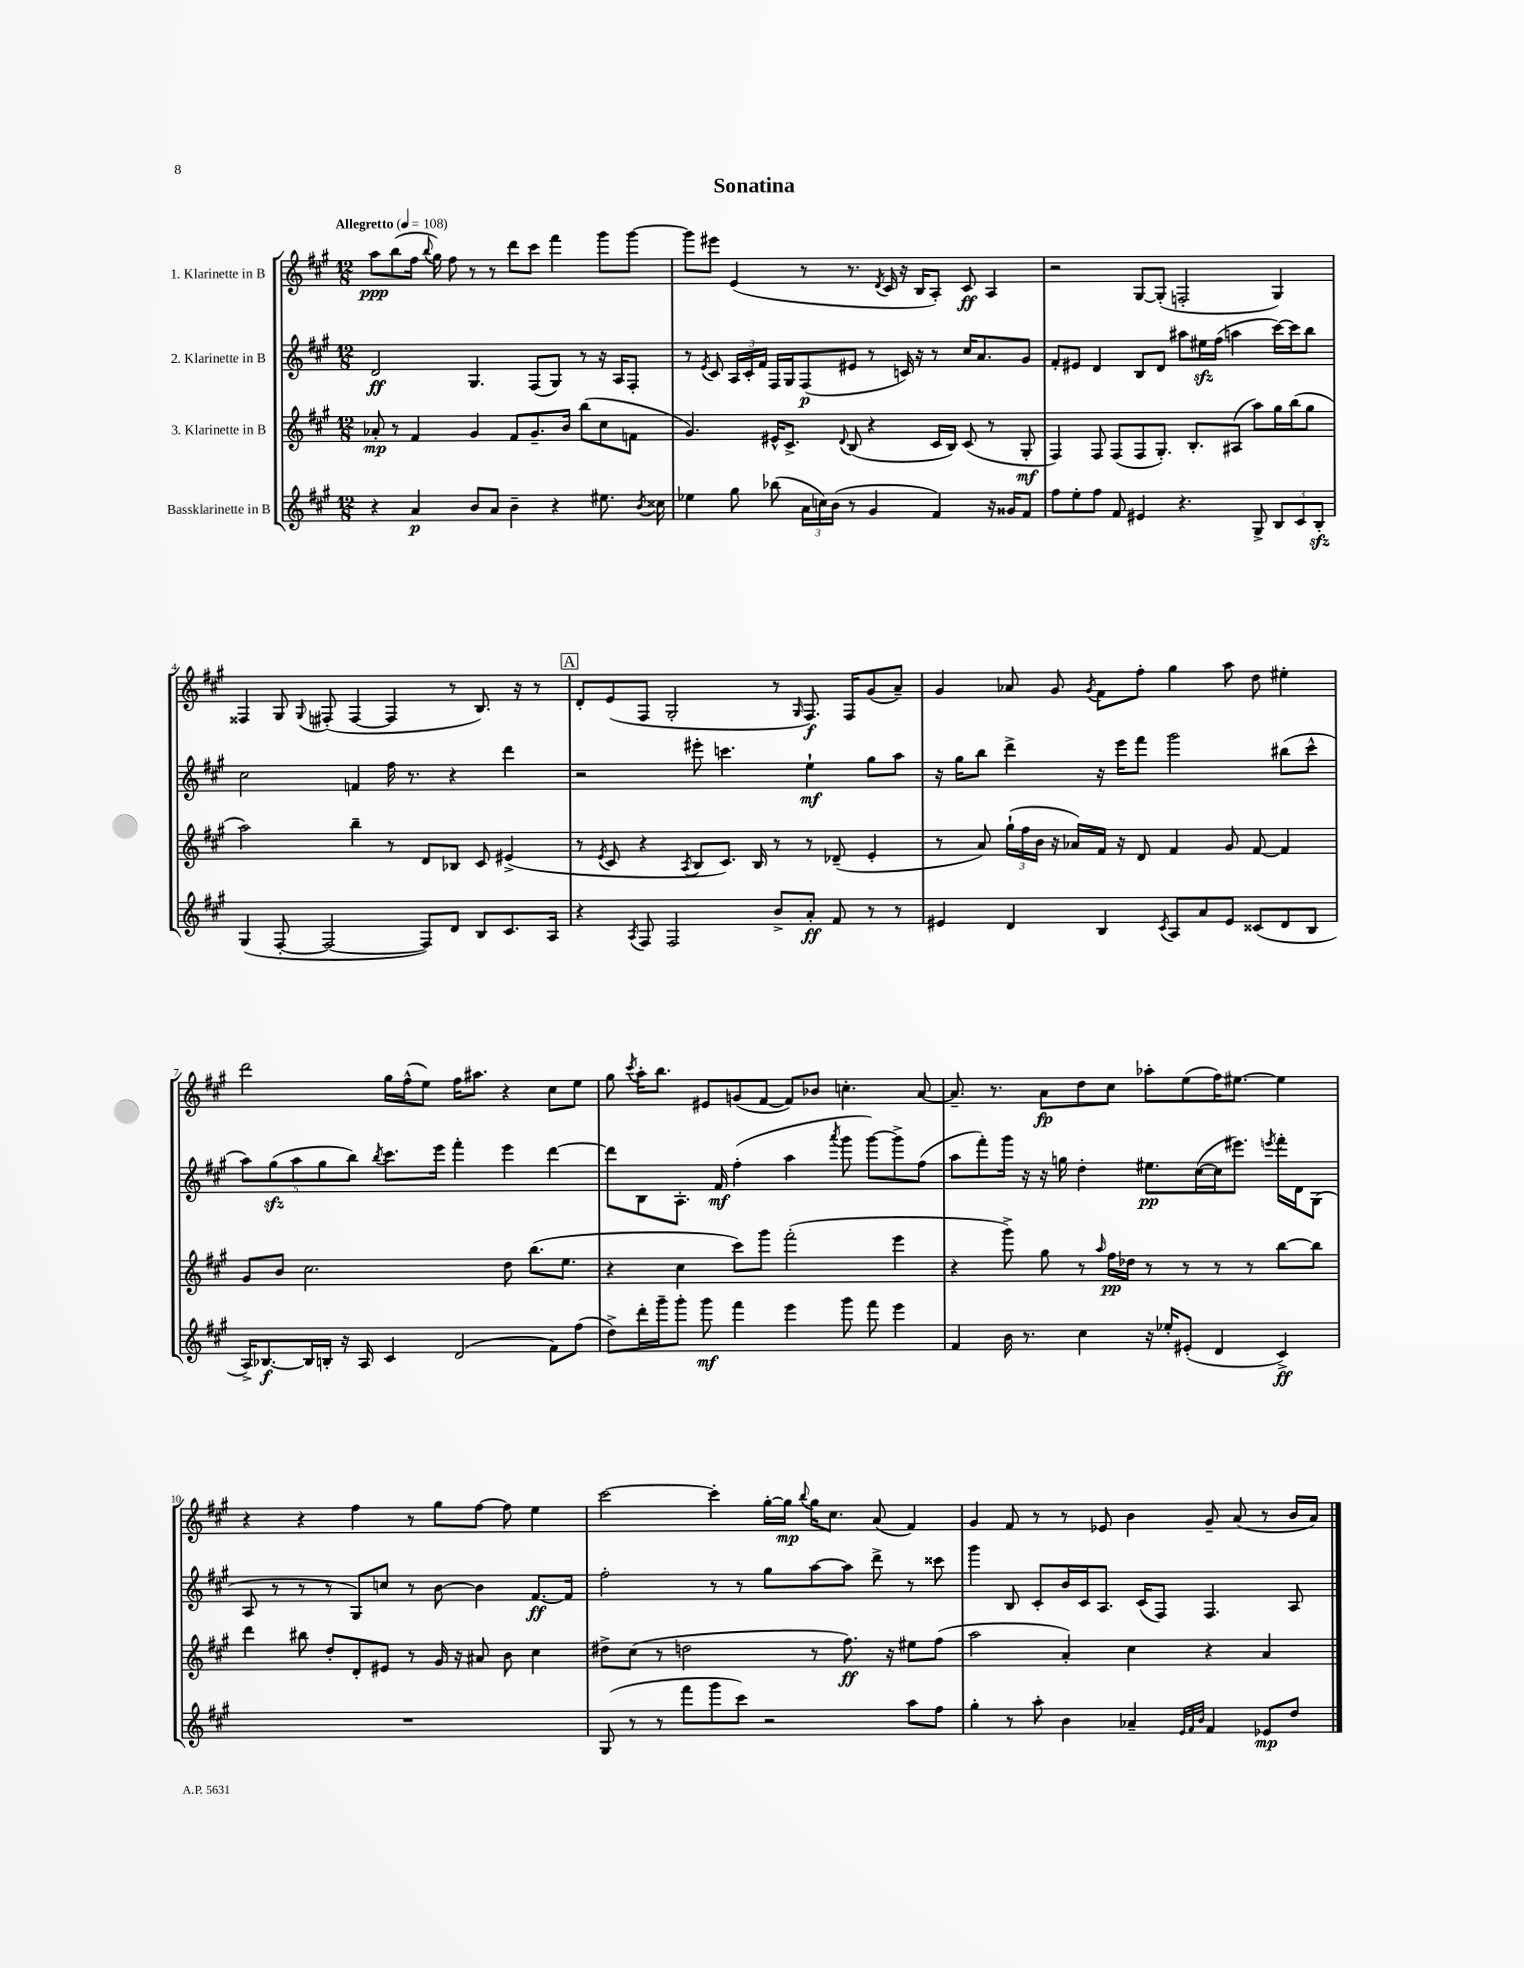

**kern	**dynam	**kern	**dynam	**kern	**dynam	**kern	**dynam
*part4	*part4	*part3	*part3	*part2	*part2	*part1	*part1
*staff4	*staff4	*staff3	*staff3	*staff2	*staff2	*staff1	*staff1
*I"Bassklarinette in B	*	*I"3. Klarinette in B	*	*I"2. Klarinette in B	*	*I"1. Klarinette in B	*
*clefG2	*	*clefG2	*	*clefG2	*	*clefG2	*
*k[f#c#g#]	*	*k[f#c#g#]	*	*k[f#c#g#]	*	*k[f#c#g#]	*
*M12/8	*	*M12/8	*	*M12/8	*	*M12/8	*
*MM108	*	*MM108	*	*MM108	*	*MM108	*
=1	=1	=1	=1	=1	=1	=1	=1
!	!	!	!	!	!	!LO:TX:a:B:t=Allegretto	!
4r	.	8a-X'/	mp	2d/	ff	8aa\L	ppp
.	.	8r	.	.	.	(8bb\	.
4a/	p	4f#/	.	.	.	16ff#\Jk	.
.	.	.	.	.	.	8qqbb/	.
.	.	.	.	.	.	16gg#\)	.
.	.	.	.	.	.	8ff#\	.
8b/L	.	4g#/	.	4.G#/	.	8r	.
8a/J	.	.	.	.	.	8r	.
4b~\	.	8f#/L	.	.	.	8ddd\L	.
.	.	8.g#~/	.	(8F#/L	.	8ccc#\J	.
4r	.	.	.	8G#/J)	.	4fff#\	.
.	.	16b/Jk	.	.	.	.	.
.	.	(8bb\L	.	8r	.	.	.
8.ee#X\	.	8cc#\	.	16r	.	8ggg#\L	.
.	.	.	.	16A/KL	.	.	.
.	.	8fn\J	.	8F#'/J	.	[8ggg#\J	.
8qb/	.	.	.	.	.	.	.
16cc##X\	.	.	.	.	.	.	.
=2	=2	=2	=2	=2	=2	=2	=2
4ee-X\	.	4.g#/)	.	8r	.	8ggg#\L]	.
.	.	.	.	8qe/	.	.	.
.	.	.	.	8c#/	.	8eee#X\J	.
8gg#\	.	.	.	24A/LL	.	(4e/	.
.	.	.	.	24c#'/	.	.	.
.	.	.	.	24f#/JJ	.	.	.
(8bb-X\	.	16e#X^^/KL	.	16F#/LL	.	.	.
.	.	8.c#^/J	.	16G#/J	.	.	.
24a\LL	.	.	.	(8F#/	p	8r	.
24ccn\)	.	.	.	.	.	.	.
(24b\JJ	.	.	.	.	.	.	.
.	.	8qqd/	.	.	.	.	.
8r	.	(8B/	.	8e#X/J	.	8.r	.
4g#/	.	4r	.	8r	.	.	.
.	.	.	.	.	.	8qd/	.
.	.	.	.	.	.	16c#/	.
.	.	.	.	16cn/)	.	16r	.
.	.	.	.	16r	.	16B/KL	.
4f#/)	.	16c#/LL	.	8r	.	8A'/J)	.
.	.	16B/JJ)	.	.	.	.	.
.	.	(8c#/	.	16cc#/KL	.	8c#/	ff
.	.	.	.	8.a/	.	.	.
16r	.	8r	.	.	.	4A/	.
16g##X/KL	.	.	.	.	.	.	.
8f#/J	.	8G#'/	mf	8g#/J	.	.	.
=3	=3	=3	=3	=3	=3	=3	=3
8ff#\L	.	4F#/)	.	8f#'/L	.	2r	.
8ee'\	.	.	.	8e#X/J	.	.	.
8ff#\J	.	8F#/	.	4d/	.	.	.
8f#/	.	(8F#/L	.	.	.	.	.
4e#X/	.	8F#/	.	8B/L	.	[8G#/L	.
.	.	8.G#'/J)	.	8d/J	.	(8G#'/J]	.
4.r	.	.	.	8aa#X\L	.	2Fn'/	.
.	.	8.B'/L	.	.	.	.	.
.	.	.	.	16ee#Xzz\L	.	.	.
.	.	.	.	(16ff#\JJ	.	.	.
.	.	(8A#X/J	.	4aan\	.	.	.
8G#^/	.	8aa\L)	.	.	.	.	.
12B/L	.	16gg#\L	.	[16ccc#\LL)	.	4G#/)	.
.	.	(16bb\J	.	16ccc#\J]	.	.	.
12c#/	.	.	.	.	.	.	.
.	.	8gg#\J	.	8bb\J	.	.	.
12Bzz'/J	.	.	.	.	.	.	.
!!LO:LB:g=z
=4	=4	=4	=4	=4	=4	=4	=4
(4G#/	.	2aa\)	.	2cc#\	.	4F##X/	.
[8F#'/	.	.	.	.	.	8G#/	.
.	.	.	.	.	.	8qqG#/	.
2F#/_	.	.	.	.	.	(8F#X'/	.
.	.	4bb~\	.	4fn/	.	[4F#/	.
.	.	8r	.	16ff#\	.	4F#/]	.
.	.	.	.	8.r	.	.	.
8F#/L])	.	8d/L	.	.	.	.	.
8d/J	.	8B-X/J	.	4r	.	8r	.
8B/L	.	8c#/	.	.	.	8.B/)	.
8.c#/	.	(4e#X^/	.	4ddd\	.	.	.
.	.	.	.	.	.	16r	.
.	.	.	.	.	.	8r	.
16A/Jk	.	.	.	.	.	.	.
!!LO:REH:place=s1:t=A
=5	=5	=5	=5	=5	=5	=5	=5
4r	.	8r	.	2r	.	8d'/L	.
.	.	8qe/	.	.	.	.	.
.	.	8c#/	.	.	.	(8e/	.
8qA/	.	.	.	.	.	.	.
8F#/	.	4r	.	.	.	8F#/J	.
2F#/	.	.	.	.	.	2G#'/	.
.	.	8qA/	.	.	.	.	.
.	.	8B/L	.	8eee#X'\	.	.	.
.	.	8.c#/J)	.	4.cccn\	.	.	.
.	.	16B/	.	.	.	.	.
8b^/L	.	8r	.	.	.	8r	.
.	.	.	.	.	.	16qqG#/	.
8a'/J	ff	8r	.	4ee`\	mf	8.F#/)	f
8f#/	.	(8d-X~/	.	.	.	.	.
.	.	.	.	.	.	16F#/KL	.
8r	.	4e'/	.	8gg#\L	.	(8g#/	.
8r	.	.	.	8aa\J	.	8a~/J)	.
=6	=6	=6	=6	=6	=6	=6	=6
4e#X/	.	8r	.	16r	.	4g#/	.
.	.	.	.	16gg#\KL	.	.	.
.	.	8a/)	.	8bb\J	.	.	.
4d/	.	(24gg#`\LL	.	4ddd^\	.	8a-X/	.
.	.	24ff#\	.	.	.	.	.
.	.	24b\JJ	.	.	.	.	.
.	.	16r	.	.	.	8g#/	.
.	.	16a-X/LL)	.	.	.	.	.
.	.	.	.	.	.	8qg#/	.
4B/	.	16f#/JJ	.	16r	.	8f#\L	.
.	.	16r	.	16eee\KL	.	.	.
.	.	8d/	.	8fff#\J	.	8ff#'\J	.
8qc#/	.	.	.	.	.	.	.
8A/L	.	4f#/	.	2ggg#\	.	4gg#\	.
8a/	.	.	.	.	.	.	.
8e#/J	.	8g#/	.	.	.	8aa\	.
(8c##X/L	.	[8f#/	.	.	.	8dd\	.
8d/	.	4f#/]	.	(8bb#X\L	.	4ee#X'\	.
8B/J	.	.	.	8ccc#^^\J	.	.	.
!!LO:LB:g=z
=7	=7	=7	=7	=7	=7	=7	=7
16A^/KL)	.	8g#/L	.	10aa\L)	.	2ddd\	.
[8.B-X/	f	.	.	.	.	.	.
.	.	.	.	(10gg#zz\	.	.	.
.	.	8b/J	.	.	.	.	.
.	.	.	.	10aa\	.	.	.
16B-/L]	.	2.cc#\	.	.	.	.	.
.	.	.	.	10gg#\	.	.	.
16Bn'/JJ	.	.	.	.	.	.	.
16r	.	.	.	.	.	.	.
.	.	.	.	10bb\J)	.	.	.
16A/	.	.	.	.	.	.	.
.	.	.	.	8qbb/	.	.	.
4c#/	.	.	.	8.ccc#\L	.	16gg#\LL	.
.	.	.	.	.	.	(16ff#^^\J	.
.	.	.	.	.	.	8ee\J)	.
.	.	.	.	16eee\Jk	.	.	.
(2d/	.	.	.	4fff#'\	.	16ff#\KL	.
.	.	.	.	.	.	8.aa#X\J	.
.	.	8dd\	.	4eee\	.	4r	.
.	.	(8.bb\L	.	.	.	.	.
8f#\L)	.	.	.	[4ddd\	.	8cc#\L	.
.	.	8.ee\J	.	.	.	.	.
(8ff#\J	.	.	.	.	.	8ee\J	.
=8	=8	=8	=8	=8	=8	=8	=8
8dd^\L)	.	4r	.	8ddd\L]	.	8gg#\	.
.	.	.	.	.	.	8qccc#/	.
16ddd'\L	.	.	.	8B\	.	16aa'\KL	.
16ggg#~\J	.	.	.	.	.	8.bb\J	.
8ggg#'\J	.	4cc#\	.	8.A'\J	.	.	.
8ggg#\	mf	.	.	.	.	8e#X/L	.
.	.	.	.	16f#/	mf	.	.
4fff#\	.	8ccc#\L)	.	(4ff#'\	.	(8gn/	.
.	.	8ggg#\J	.	.	.	[8f#/J	.
4eee\	.	(2fff#'\	.	4aa\	.	8f#/L])	.
.	.	.	.	.	.	8b-X/J	.
.	.	.	.	8qaaa/	.	.	.
8ggg#\	.	.	.	8ggg#\	.	4.ccn'\	.
8fff#\	.	.	.	[8ggg#\L)	.	.	.
4eee\	.	4eee\	.	8ggg#^\]	.	.	.
.	.	.	.	(8ff#\J	.	[8a/	.
=9	=9	=9	=9	=9	=9	=9	=9
4f#/	.	4r	.	8aa\L	.	8.a~/]	.
.	.	.	.	8fff#'\)	.	.	.
.	.	.	.	.	.	8.r	.
16b\	.	8ggg#^\)	.	16ggg#\Jk	.	.	.
8.r	.	.	.	16r	.	.	.
.	.	8gg#\	.	16r	.	8a\L	fp
.	.	.	.	16ggn\	.	.	.
4cc#\	.	8r	.	4dd'\	.	8dd\	.
.	.	16qqaa/	.	.	.	.	.
.	.	16ff#\LL	pp	.	.	8cc#\J	.
.	.	16dd-X\JJ	.	.	.	.	.
16r	.	8r	.	8.ee#X\L	pp	8aa-X'\L	.
16ee-X'/KL	.	.	.	.	.	.	.
(8e#X'/J	.	8r	.	.	.	(8ee\	.
.	.	.	.	([16cc#\L	.	.	.
4d/	.	8r	.	16cc#\J]	.	16ff#\K)	.
.	.	.	.	8.eee#X\J)	.	[8.ee#X\J	.
.	.	8r	.	.	.	.	.
.	.	.	.	8qeeen/	.	.	.
4c#^/)	ff	[8bb\L	.	16fff#'\LL	.	4ee#\]	.
.	.	.	.	16d\J	.	.	.
.	.	8bb\J]	.	(8G#\J	.	.	.
!!LO:LB:g=z
=10	=10	=10	=10	=10	=10	=10	=10
1.r	.	4ddd\	.	8A/	.	4r	.
.	.	.	.	8r	.	.	.
.	.	8bb#X\	.	8r	.	4r	.
.	.	8dd'/L	.	8r	.	.	.
.	.	8d'/	.	8G#/L)	.	4ff#\	.
.	.	8e#X/J	.	8ccn/J	.	.	.
.	.	8r	.	8r	.	8r	.
.	.	16g#/	.	[8b\	.	8gg#\L	.
.	.	16r	.	.	.	.	.
.	.	8a#X/	.	4b\]	.	[8ff#\J	.
.	.	8b\	.	.	.	8ff#\]	.
.	.	4cc#\	.	[8.f#/L	ff	4ee\	.
.	.	.	.	16f#/Jk]	.	.	.
=11	=11	=11	=11	=11	=11	=11	=11
(8G#/	.	8dd#X^\L	.	2ff#'\	.	[2ccc#\	.
8r	.	(8cc#\J	.	.	.	.	.
8r	.	8r	.	.	.	.	.
8fff#\L	.	2ddn\	.	.	.	.	.
8ggg#\	.	.	.	8r	.	4ccc#'\]	.
8ccc#\J)	.	.	.	8r	.	.	.
2r	.	.	.	8gg#\L	.	[16gg#'\LL	.
.	.	.	.	.	.	16gg#\JJ]	mp
.	.	.	.	.	.	8qqbb/	.
.	.	8r	.	[8aa\	.	16gg#\KL	.
.	.	.	.	.	.	8.cc#\J	.
.	.	8.ff#\)	ff	8aa\J]	.	.	.
.	.	.	.	8ddd^\	.	(8a/	.
.	.	16r	.	.	.	.	.
8aa\L	.	8ee#X\L	.	8r	.	4f#/)	.
8ff#\J	.	(8ff#\J	.	8ccc##X\	.	.	.
=12	=12	=12	=12	=12	=12	=12	=12
4gg#'\	.	2aa\	.	4ggg#\	.	4g#/	.
8r	.	.	.	8B/	.	8f#/	.
8aa'\	.	.	.	8c#'/L	.	8r	.
4b\	.	4a'/)	.	16b/L	.	8r	.
.	.	.	.	16c#/J	.	.	.
.	.	.	.	8.A/J	.	8e-X/	.
4a-X~/	.	4cc#\	.	.	.	4b\	.
.	.	.	.	(16c#/KL	.	.	.
.	.	.	.	8F#/J)	.	.	.
32qqe/LLL	.	.	.	.	.	.	.
32qqf#/	.	.	.	.	.	.	.
32qqb/JJJ	.	.	.	.	.	.	.
4f#/	.	4r	.	4.F#/	.	8g#~/	.
.	.	.	.	.	.	(8a/	.
8e-X/L	mp	4a/	.	.	.	8r	.
8dd/J	.	.	.	8A/	.	16b/LL	.
.	.	.	.	.	.	16a/JJ)	.
==	==	==	==	==	==	==	==
*-	*-	*-	*-	*-	*-	*-	*-
